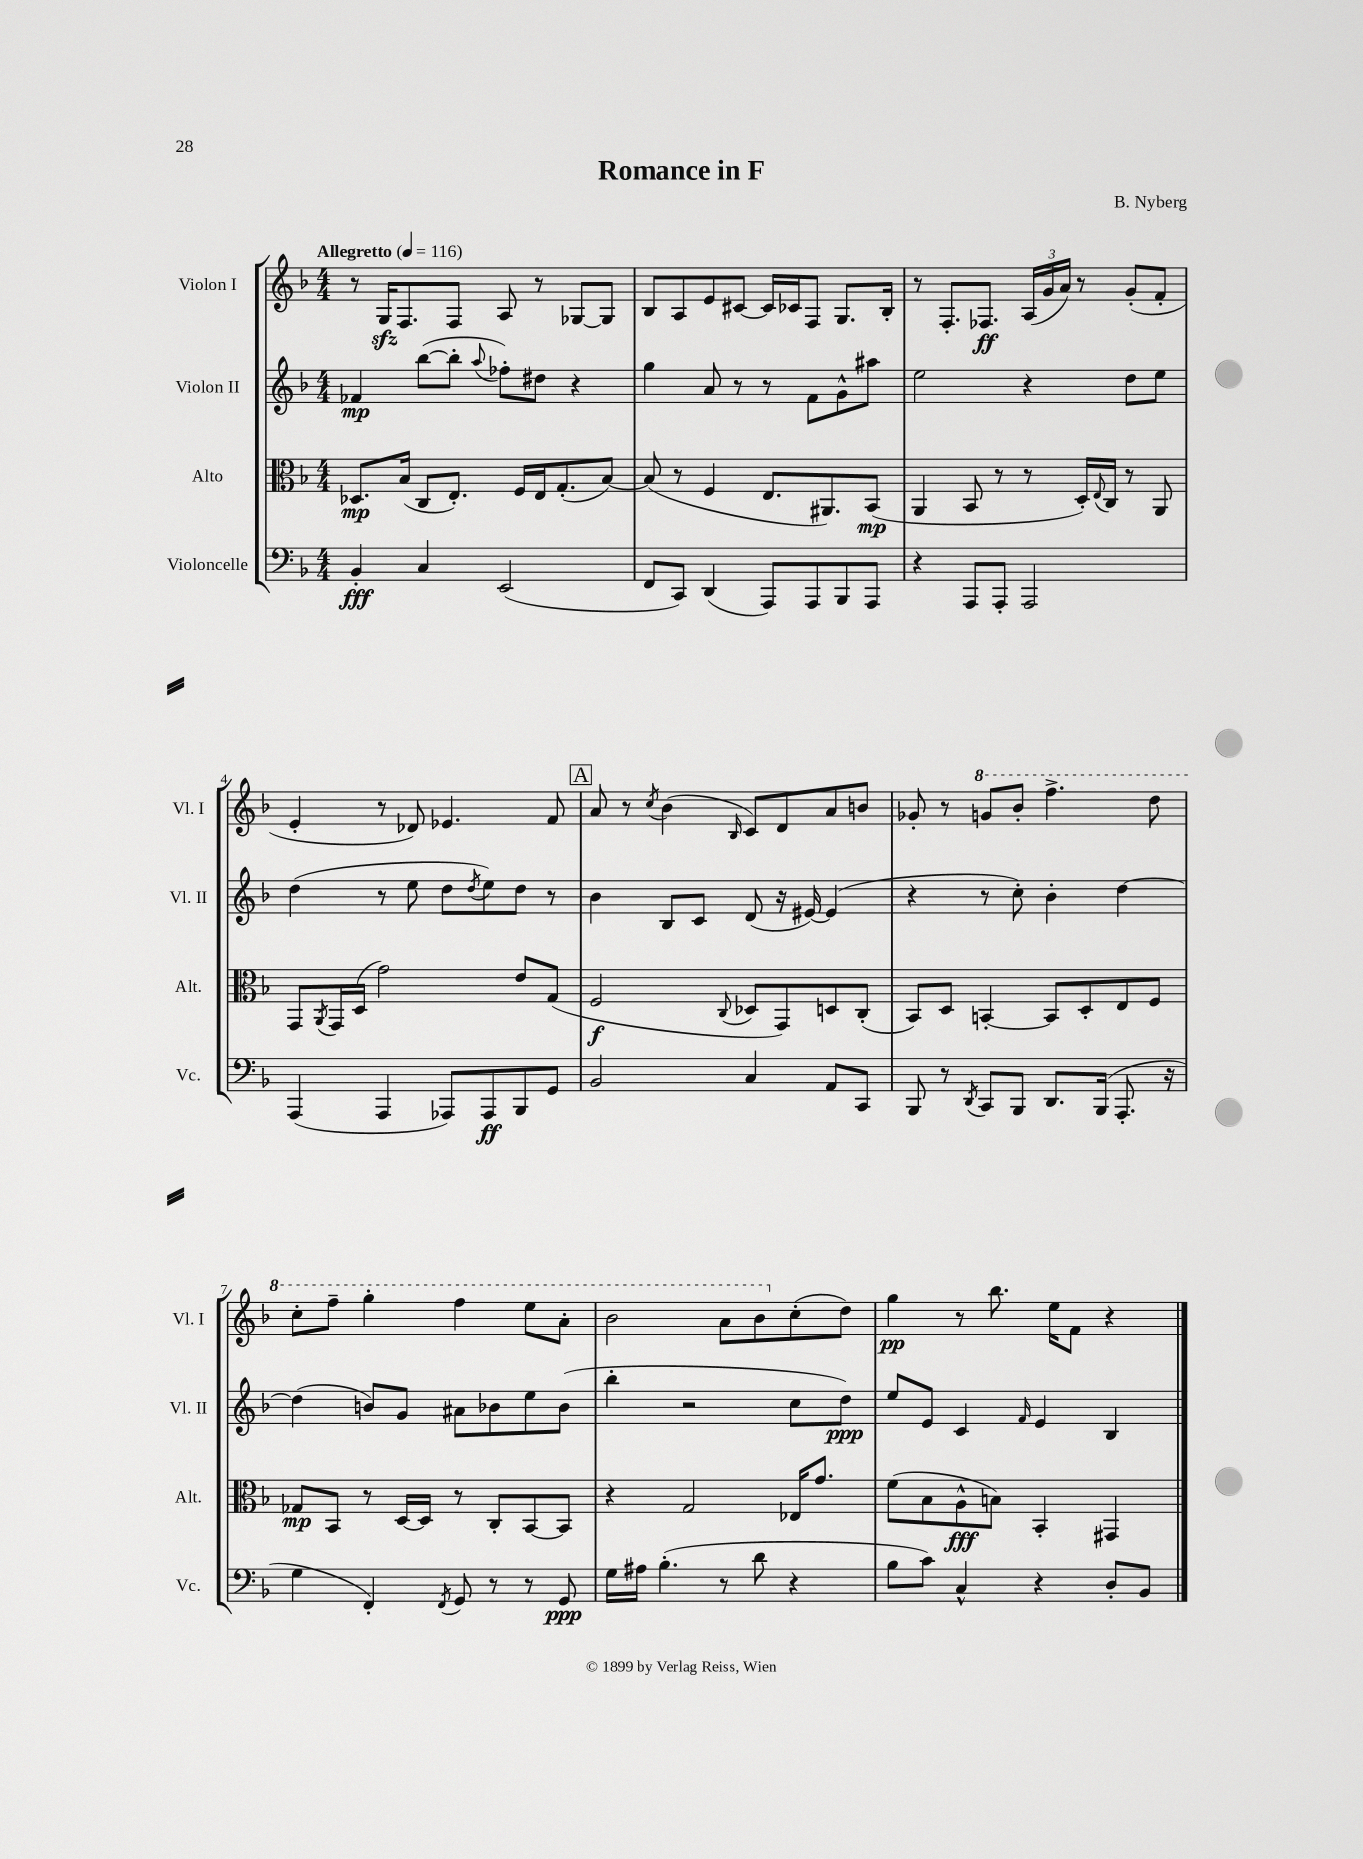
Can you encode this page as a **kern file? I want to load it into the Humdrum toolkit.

**kern	**kern	**kern	**kern
*staff4	*staff3	*staff2	*staff1
*clefF4	*clefC3	*clefG2	*clefG2
*k[b-]	*k[b-]	*k[b-]	*k[b-]
*M4/4	*M4/4	*M4/4	*M4/4
*MM116	*MM116	*MM116	*MM116
4BB-'	8.D-	4f-	8r
.	.	.	16G
.	(16B-	.	8.F
4C	8C	([8bb-	.
.	8.E')	8bb-']	8F
.	.	8qqaa	.
(2EE	.	8ff-')	8A
.	16F	.	.
.	16E	8dd#	8r
.	(8.G'	.	.
.	.	4r	[8G-
.	[8B-)	.	8G-]
=	=	=	=
8FF	(8B-]	4gg	8B-
8CC)	8r	.	8A
(4DD	4F	8a	8e
.	.	8r	[8c#
8AAA)	8.E	8r	16c#]
.	.	.	16c-
8AAA	.	8f	8F
.	8.AA#)	.	.
8BBB-	.	8g^^	8.G
8AAA	(8BB-	8aa#	.
.	.	.	16B-'
=	=	=	=
4r	4AA	2ee	8r
.	.	.	8.F'
8AAA	8BB-	.	.
.	.	.	8.F-
8AAA'	8r	.	.
2AAA	8r	4r	(24A
.	.	.	24g
.	.	.	24a)
.	16D')	.	8r
.	8qqE	.	.
.	16C	.	.
.	8r	8dd	(8g'
.	8AA	8ee	8f'
=	=	=	=
(4AAA	8GG	(4dd	4e'
.	8qAA	.	.
.	16GG	.	.
.	(16D	.	.
4AAA	2g)	8r	8r
.	.	8ee	8d-)
8AAA-)	.	8dd	4.e-
.	.	8qdd	.
8AAA-	.	8ee)	.
8BBB-	8e	8dd	.
8GG	(8G	8r	8f
=	=	=	=
2BB-	2F	4b-	8a
.	.	.	8r
.	.	.	8qcc
.	.	8B-	(4b-
.	.	8c	.
.	8qqC	.	16qqB-
4C	8D-	(8d	8c)
.	8GG)	16r	8d
.	.	[16e#)	.
8AA	8D	(4e#]	8a
8CC	(8C'	.	8b
=	=	=	=
8BBB-	8BB-)	4r	8g-'
8r	8D	.	8r
8qDD	.	.	.
8CC	[4BB'	8r	8gg
8BBB-	.	8cc')	8bb-'
8.DD	8BB]	4b-'	4.fff^
.	8D'	.	.
(16BBB-	.	.	.
8.AAA'	8E	[4dd	.
.	8F	.	8ddd
16r	.	.	.
=	=	=	=
4G	8G-	(4dd]	8ccc'
.	8BB-	.	8fff~
4FF')	8r	8b)	4ggg'
.	[16D	8g	.
.	16D]	.	.
8qFF	.	.	.
8GG	8r	8a#	4fff
8r	8C'	8b-	.
8r	[8BB-	8ee	8eee
8GG	8BB-]	(8b-	8aa'
=	=	=	=
16G	4r	4bb-'	2bb-
16A#	.	.	.
(4.B-'	.	.	.
.	2G	2r	.
8r	.	.	8aa
8d	.	.	8bb-
4r	16E-	8cc	(8cc'
.	8.g	.	.
.	.	8dd)	8dd)
=	=	=	=
8B-	(8f	8ee	4gg
8c)	8B-	8e	.
4C^^	8A^^	4c	8r
.	8B)	.	8.bb-
.	.	16qqf	.
4r	4BB-'	4e	.
.	.	.	16ee
.	.	.	8f
8D'	4GG#	4B-	4r
8BB-	.	.	.
==	==	==	==
*-	*-	*-	*-
